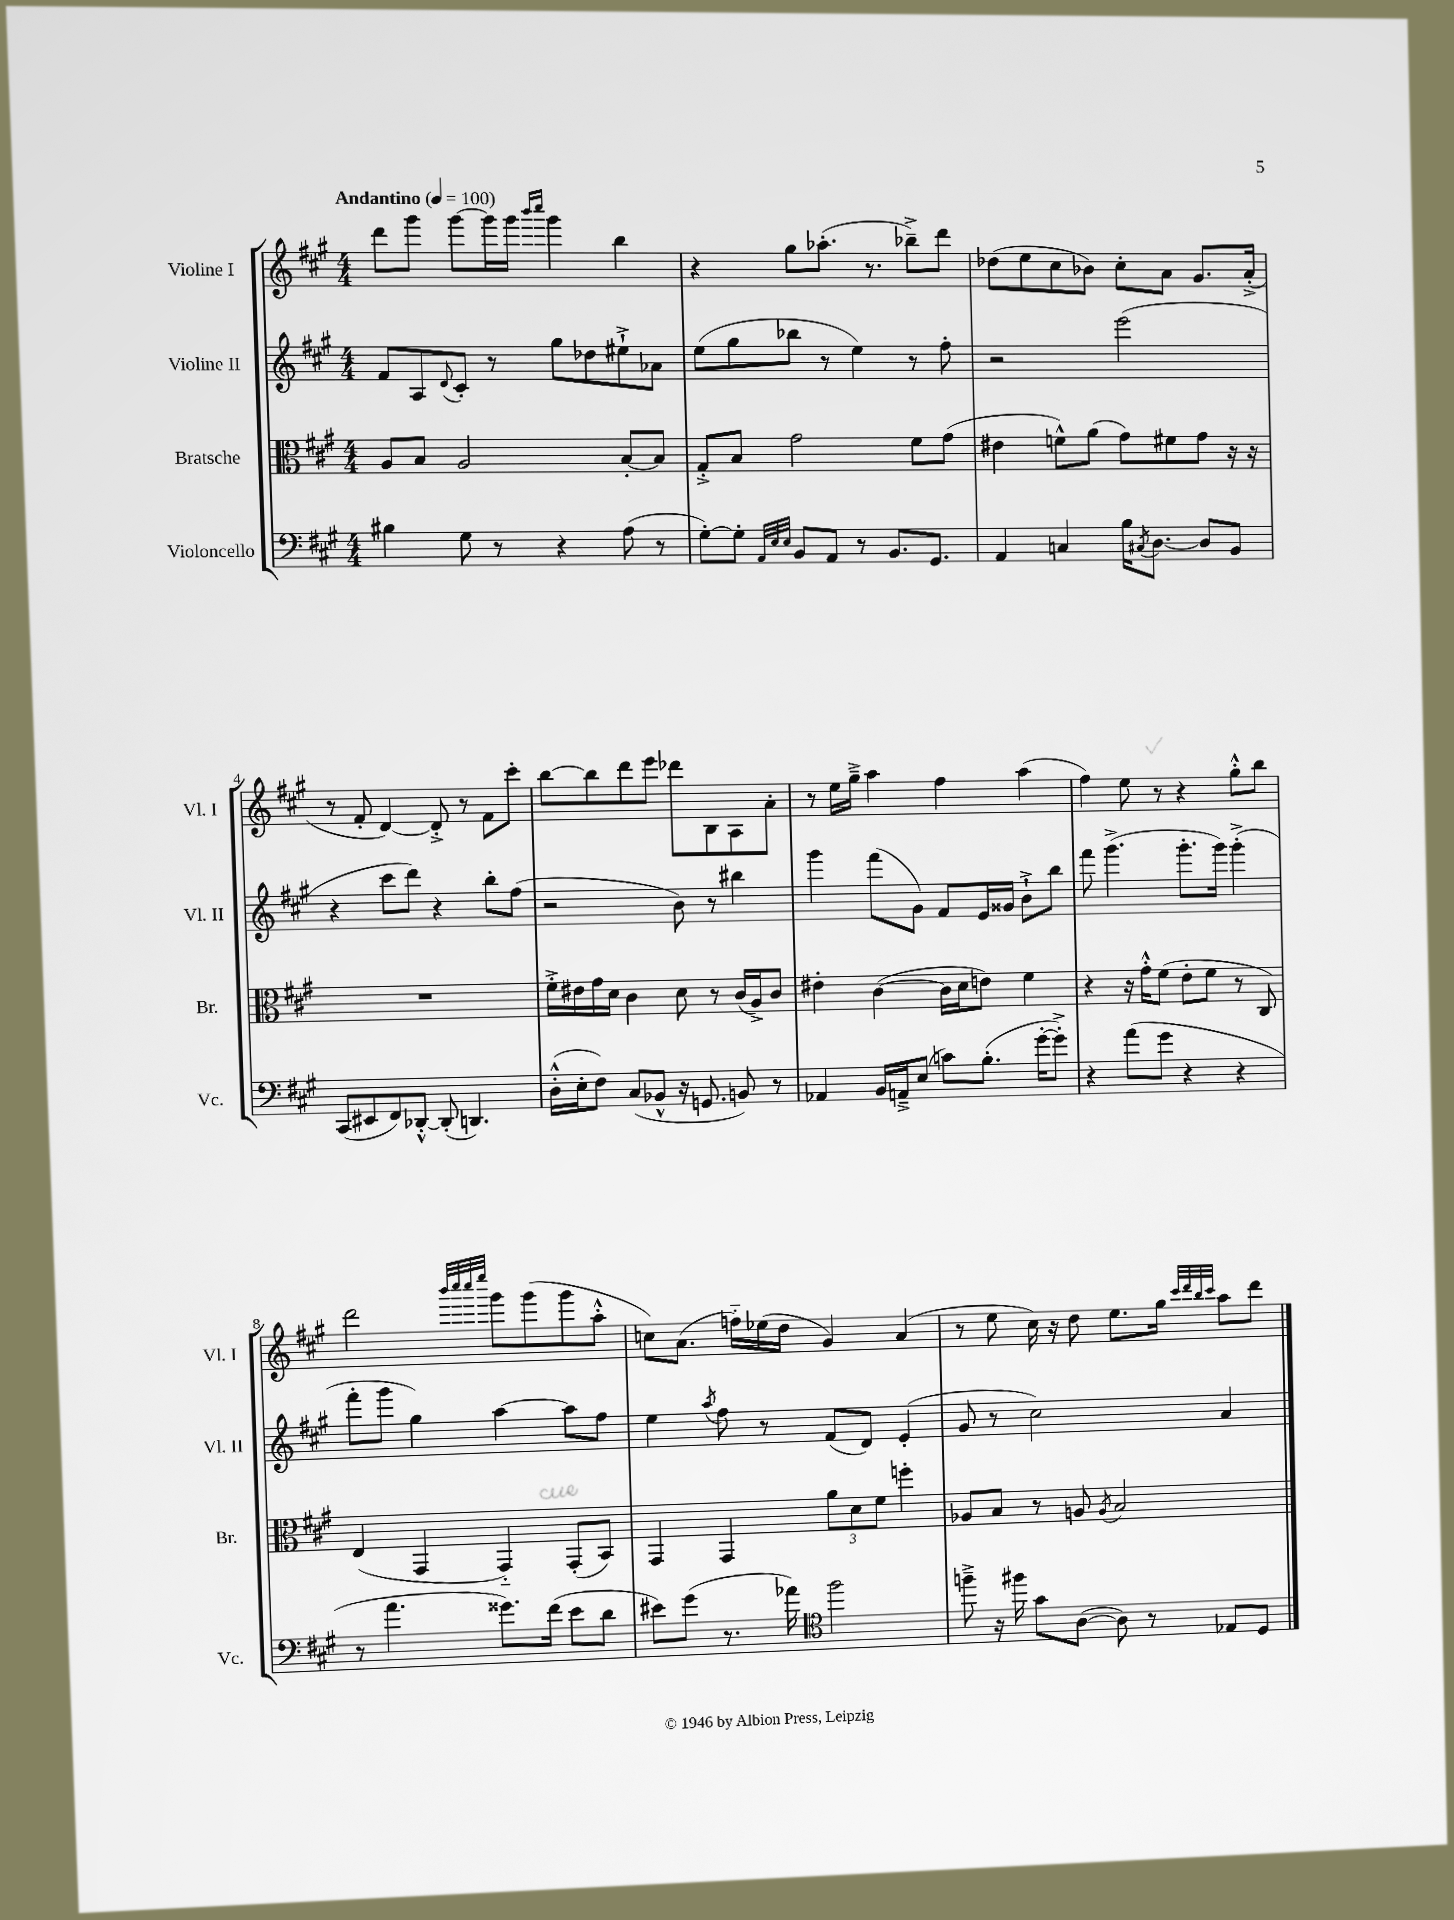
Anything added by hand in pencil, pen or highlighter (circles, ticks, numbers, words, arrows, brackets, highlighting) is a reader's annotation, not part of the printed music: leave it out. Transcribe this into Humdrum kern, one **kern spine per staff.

**kern	**kern	**kern	**kern
*staff4	*staff3	*staff2	*staff1
*clefF4	*clefC3	*clefG2	*clefG2
*k[f#c#g#]	*k[f#c#g#]	*k[f#c#g#]	*k[f#c#g#]
*M4/4	*M4/4	*M4/4	*M4/4
*MM100	*MM100	*MM100	*MM100
4B#	8A	8f#	8ddd
.	8B	8A	8ggg#
.	.	8qqd	.
8G#	2A	8c#'	[8ggg#
8r	.	8r	16ggg#]
.	.	.	16ggg#
.	.	.	16qqbbb
.	.	.	16qqcccc#
4r	.	8gg#	4ggg#
.	.	8dd-	.
(8A	[8B'	8ee#`^	4bb
8r	8B]	8a-	.
=	=	=	=
[8G#')	8G#'^	(8ee	4r
8G#']	8B	8gg#	.
32qqAA	.	.	.
32qqE	.	.	.
32qqE	.	.	.
8BB	2g#	8bb-	8gg#
8AA	.	8r	(8.aa-'
8r	.	4ee)	.
.	.	.	8.r
8.BB	.	.	.
.	8f#	8r	8bb-~^)
8.GG#	.	.	.
.	(8g#	8ff#'	8ddd
=	=	=	=
4AA	4e#	2r	(8dd-
.	.	.	8ee
4C	8f^^)	.	8cc#
.	(8a	.	8b-)
16B	8g#)	(2eee	8cc#'
8qC#	.	.	.
[8.D	.	.	.
.	8f#	.	8a
8D]	8g#	.	8.g#
8BB	16r	.	.
.	16r	.	(16a'^
=	=	=	=
(8CC#	1r	4r	8r
8EE#	.	.	8f#'
8FF#)	.	8ccc#	[4d)
[8DD-'^^	.	8ddd)	.
(8DD-']	.	4r	8d'^]
4.DD)	.	.	8r
.	.	8bb'	8f#
.	.	(8ff#	8ccc#'
=	=	=	=
(16D'^^	16f#'^	2r	[8bb
16E'	16e#	.	.
8F#)	16g#	.	8bb]
.	16d	.	.
(8C#	4c#	.	8ddd
8BB-^^	.	.	8eee
16r	8d	8b)	8ddd-
8.GG	.	.	.
.	8r	8r	8B
8BB)	(16c#	4bb#	8A
.	16A^)	.	.
8r	8c#	.	8a'
=	=	=	=
4AA-	4e#'	4ggg#	8r
.	.	.	16ee
.	.	.	16gg#~^
16BB	([4c#	(8fff#	4aa
16AA~^	.	.	.
(8E	.	8g#)	.
8c)	16c#]	8f#	4ff#
.	16d	.	.
(8.B'	8e)	16e	.
.	.	16g##	.
.	4f#	8b`^	(4aa
[16g#'	.	.	.
8g#'^])	.	8bb	.
=	=	=	=
4r	4r	8fff#	4ff#)
.	.	(4.ggg#^	.
(8a	16r	.	8ee
.	16g#'^^	.	.
8g#	(8f#	.	8r
4r	8e'	8.ggg#'	4r
.	8f#	.	.
.	.	16ggg#)	.
4r	8r	(4ggg#'^	8gg#'^^
.	8C#)	.	8bb
=	=	=	=
8r	(4E	8fff#'	2ddd
4.a	.	8ggg#	.
.	4GG#	4gg#)	.
.	.	.	32qqbbb
.	.	.	32qqcccc#
.	.	.	32qqcccc#
.	.	.	32qqeeee
8.g##)	4GG#'~)	[4aa	8ggg#
.	.	.	(8ggg#
(16f#	.	.	.
8e	(8GG#'	8aa]	8ggg#
8d	8BB)	8ff#	8aa'^^
=	=	=	=
8e#)	4GG#	4ee	8cc)
(8g#	.	.	(8.a
.	.	8qaa	.
8.r	4GG#	8ff#	.
.	.	.	16ff'~)
.	.	8r	(16ee-
16a-)	.	.	16dd
*clefC4	*	*	*
2ff#	12a	(8f#	4g#)
.	12d	.	.
.	.	8d)	.
.	12f#	.	.
.	4ff'	(4e'	(4a
=	=	=	=
8ff~^	8A-	8g#	8r
16r	8B	8r	8ee
16ff#	.	.	.
8g#	8r	2cc#)	16cc#)
.	.	.	16r
([8A	8A	.	8dd
.	8qA	.	.
8A])	2B	.	8.ee
8r	.	.	.
.	.	.	16gg#
.	.	.	32qqccc#
.	.	.	32qqddd
.	.	.	32qqbb
.	.	.	32qqccc#
8E-	.	4a	8aa
8D	.	.	8ddd
==	==	==	==
*-	*-	*-	*-
